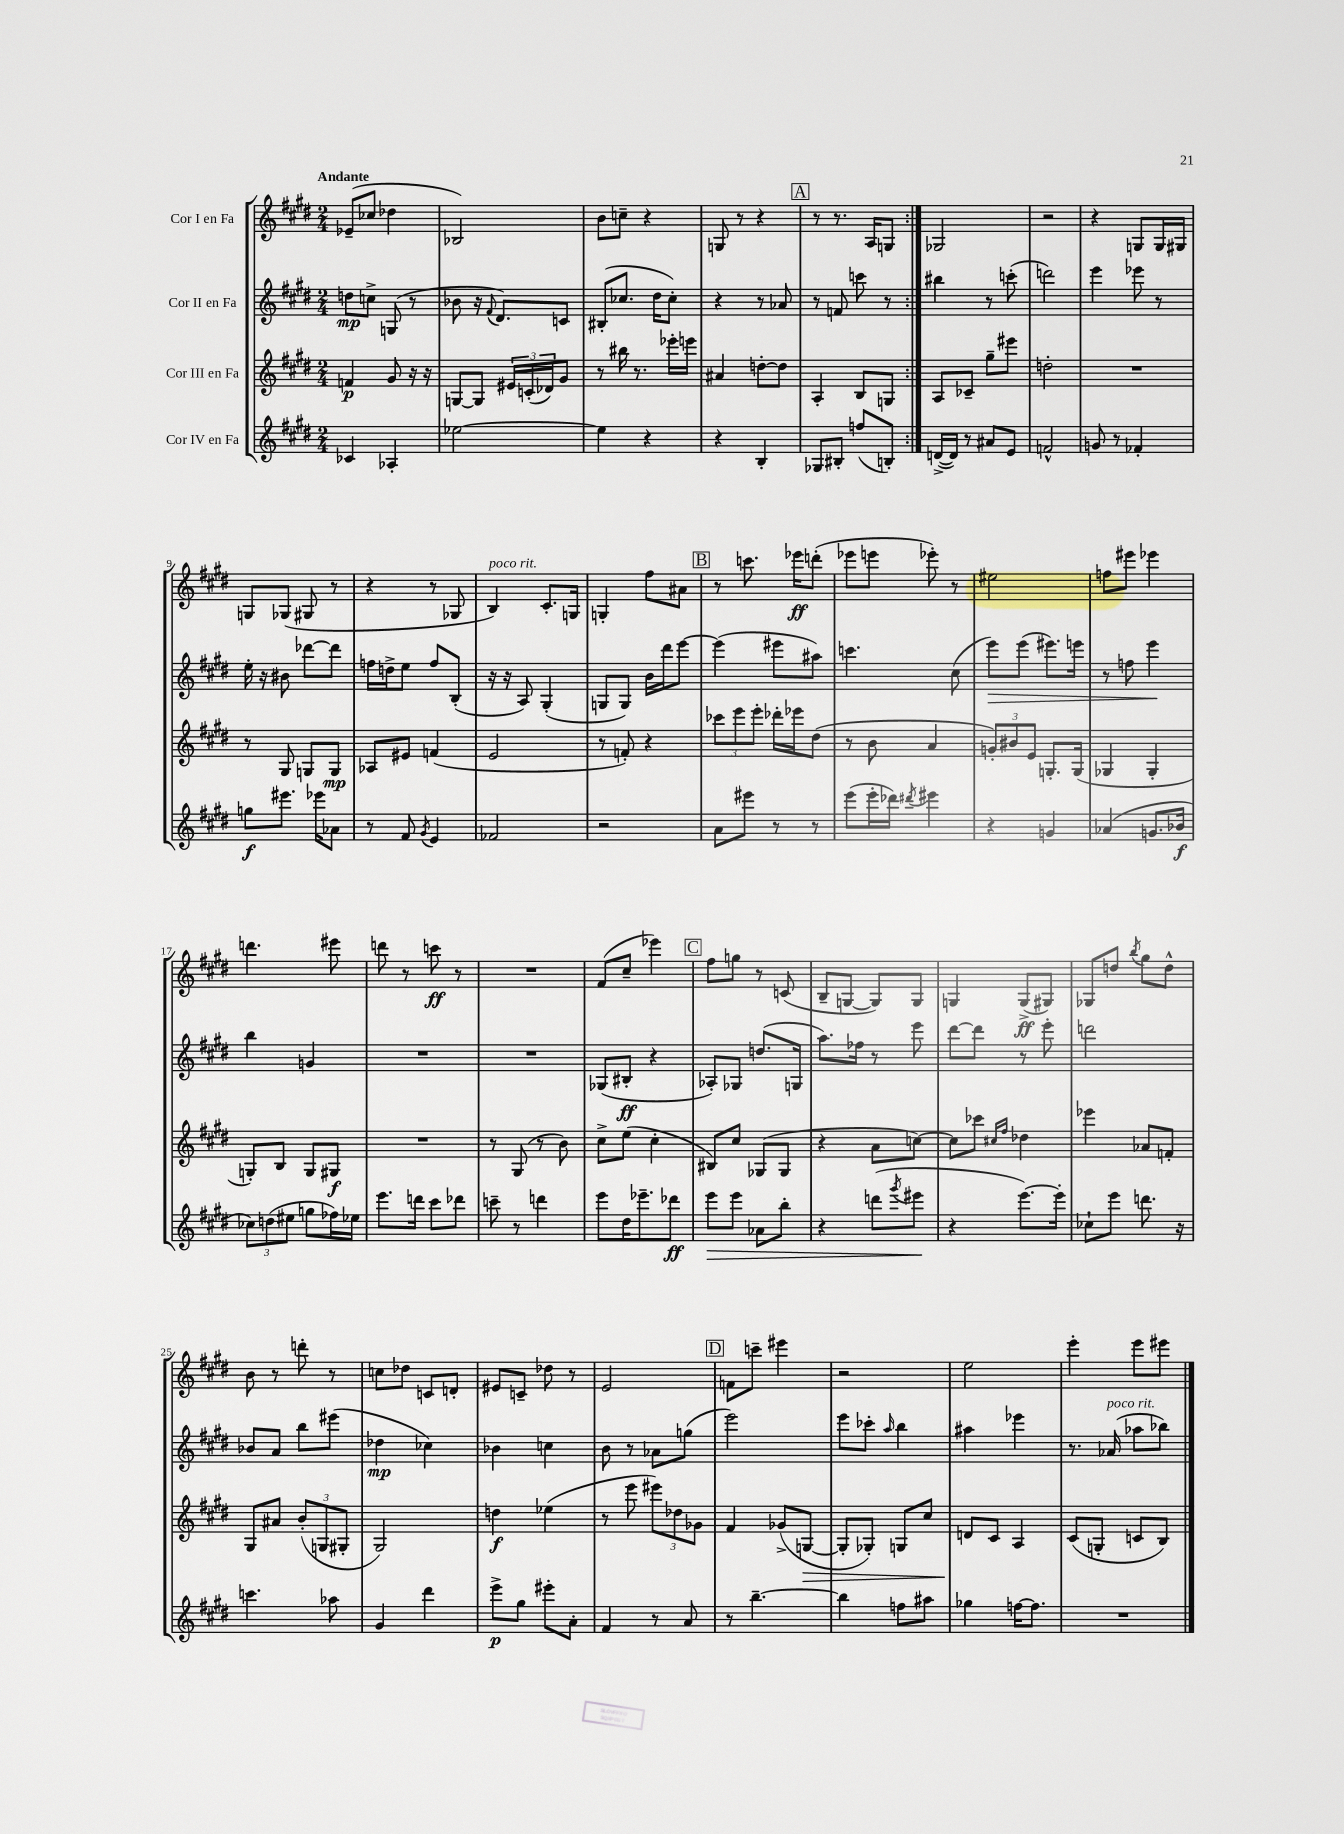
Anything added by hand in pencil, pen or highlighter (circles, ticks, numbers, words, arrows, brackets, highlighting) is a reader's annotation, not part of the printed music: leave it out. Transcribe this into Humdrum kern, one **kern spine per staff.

**kern	**dynam	**kern	**dynam	**kern	**dynam	**kern	**dynam
*part4	*part4	*part3	*part3	*part2	*part2	*part1	*part1
*staff4	*staff4	*staff3	*staff3	*staff2	*staff2	*staff1	*staff1
*I"Cor IV en Fa	*	*I"Cor III en Fa	*	*I"Cor II en Fa	*	*I"Cor I en Fa	*
*clefG2	*	*clefG2	*	*clefG2	*	*clefG2	*
*k[f#c#g#d#]	*	*k[f#c#g#d#]	*	*k[f#c#g#d#]	*	*k[f#c#g#d#]	*
*M2/4	*	*M2/4	*	*M2/4	*	*M2/4	*
=1	=1	=1	=1	=1	=1	=1	=1
!	!	!	!	!	!	!LO:TX:a:B:t=Andante	!
4c-X/	.	4fn/	p	8ddn\L	mp	(8e-X~/L	.
.	.	.	.	8ccn^\J	.	8cc-X/J	.
4A-X'/	.	8g#/	.	(8Gn/	.	4dd-X\	.
.	.	16r	.	8r	.	.	.
.	.	16r	.	.	.	.	.
=2	=2	=2	=2	=2	=2	=2	=2
[2ee-X\	.	[8Gn/L	.	8b-X\	.	2B-X/)	.
.	.	8G/J]	.	16r	.	.	.
.	.	.	.	8qqf#/	.	.	.
.	.	.	.	8.d#/L)	.	.	.
.	.	24e#X/LL	.	.	.	.	.
.	.	(24cn'/	.	.	.	.	.
.	.	24d-X/J)	.	.	.	.	.
.	.	8g#/J	.	8cn/J	.	.	.
=3	=3	=3	=3	=3	=3	=3	=3
4ee-\]	.	8r	.	(8B#X'/L	.	8b\L	.
.	.	16bb#X\	.	8.cc-X/J	.	8ccn~\J	.
.	.	8.r	.	.	.	.	.
4r	.	.	.	.	.	4r	.
.	.	.	.	16dd#\KL	.	.	.
.	.	16eee-X'\LL	.	8cc-'\J)	.	.	.
.	.	16eeen\JJ	.	.	.	.	.
=4	=4	=4	=4	=4	=4	=4	=4
4r	.	4a#X/	.	4r	.	8Gn/	.
.	.	.	.	.	.	8r	.
4B'/	.	[8ddn'\L	.	8r	.	4r	.
.	.	8dd\J]	.	8a-X/	.	.	.
!!LO:REH:place=s1:t=A
=5	=5	=5	=5	=5	=5	=5	=5
8G-X/L	.	4A'/	.	8r	.	8r	.
8B#X'/J	.	.	.	8fn/	.	8.r	.
(8ffn/L	.	8B/L	.	8cccn\	.	.	.
.	.	.	.	.	.	16A/KL	.
8Bn'/J)	.	8Gn/J	.	8r	.	8Gn/J	.
=6:|!	=6:|!	=6:|!	=6:|!	=6:|!	=6:|!	=6:|!	=6:|!
([16dn^/LL	.	8A/L	.	4bb#X\	.	2G-X/	.
16d/JJ])	.	.	.	.	.	.	.
8r	.	8c-X~/J	.	.	.	.	.
8a#X/L	.	8gg#~\L	.	8r	.	.	.
8e/J	.	8eee#X\J	.	(8cccn'\	.	.	.
=7	=7	=7	=7	=7	=7	=7	=7
2fn^^/	.	2ddn'\	.	2dddn\)	.	2r	.
=8	=8	=8	=8	=8	=8	=8	=8
8gn/	.	2r	.	4eee\	.	4r	.
8r	.	.	.	.	.	.	.
4f-X'/	.	.	.	8eee-X\	.	8Gn/L	.
.	.	.	.	8r	.	16G/L	.
.	.	.	.	.	.	16G#X/JJ	.
!!LO:LB:g=z
=9	=9	=9	=9	=9	=9	=9	=9
8ggn\L	f	8r	.	16ee'\	.	8Gn/L	.
.	.	.	.	16r	.	.	.
8.eee#X\J	.	8G#/	.	8b#X\	.	(8G-X/J	.
.	.	8Gn/L	.	[8ddd-X\L	.	8G#X/	.
16eee-X\KL	.	.	.	.	.	.	.
8a-X\J	.	8G/J	mp	8ddd-\J]	.	8r	.
=10	=10	=10	=10	=10	=10	=10	=10
8r	.	8A-X/L	.	16ffn\LL	.	4r	.
.	.	.	.	16ddn^\J	.	.	.
8f#/	.	8e#X/J	.	8ee\J	.	.	.
8qg#/	.	.	.	.	.	.	.
4e/	.	(4fn/	.	8ff/L	.	8r	.
.	.	.	.	(8B'/J	.	8G-X/	.
=11	=11	=11	=11	=11	=11	=11	=11
!	!	!	!	!	!	!LO:TX:a:i:t=poco rit.	!
2f-X/	.	2e/	.	16r	.	4B/)	.
.	.	.	.	16r	.	.	.
.	.	.	.	8A/)	.	.	.
.	.	.	.	(4G#'/	.	8.c#'/L	.
.	.	.	.	.	.	16Gn/Jk	.
=12	=12	=12	=12	=12	=12	=12	=12
2r	.	8r	.	8Gn/L	.	4Gn'/	.
.	.	8fn'/)	.	8G/J)	.	.	.
.	.	4r	.	16b\LL	.	8ff#\L	.
.	.	.	.	16ddd#\J	.	.	.
.	.	.	.	[8eee\J	.	8a#X\J	.
!!LO:REH:place=s1:t=B
=13	=13	=13	=13	=13	=13	=13	=13
8a\L	.	12ccc-X\L	.	(4eee\]	.	8r	.
.	.	12eee\	.	.	.	.	.
8eee#X\J	.	.	.	.	.	8.cccn\	.
.	.	12eee'\J	.	.	.	.	.
8r	.	16ddd-X'\LL	.	8eee#X\L	.	.	.
.	.	16eee-X\J	.	.	.	16eee-X\KL	ff
8r	.	(8dd#\J	.	8aa#X\J)	.	(8dddn'\J	.
=14	=14	=14	=14	=14	=14	=14	=14
(8eee\L	.	8r	.	4.cccn\	.	8eee-X\L	.
16eee'\L	.	8b\	.	.	.	8eeen\J	.
16ddd-X\JJ)	.	.	.	.	.	.	.
8qddd#X/	.	.	.	.	.	.	.
4eee#X\	.	4a/	.	.	.	8eee-X'\)	.
.	.	.	.	(8cc#\	.	8r	.
=15	=15	=15	=15	=15	=15	=15	=15
!	!	!	!	!	!LO:HP:b	!	!
4r	.	12gn'/L)	.	8eee\L)	>	2ee#X\	.
.	.	12b#X/	.	.	.	.	.
.	.	.	.	(8eee\J	.	.	.
.	.	12e/J	.	.	.	.	.
4gn/	.	8.Gn'/L	.	8.eee#X\L)	.	.	.
.	.	(16G/Jk	.	16eeen\Jk	.	.	.
=16	=16	=16	=16	=16	=16	=16	=16
(4a-X/	.	4G-X/	.	8r	.	8ffn\L	.
.	.	.	.	8ffn\	.	8eee#X\J	.
8.gn/L	.	4G-'/	.	4eee\	.	4eee-X\	.
16b-X/Jk	f	.	.	.	.	.	.
.	.	.	.	.	]	.	.
!!LO:LB:g=z
=17	=17	=17	=17	=17	=17	=17	=17
12cc-X\L)	.	8Gn'/L)	.	4bb\	.	4.dddn\	.
(12ddn\	.	.	.	.	.	.	.
.	.	8B/J	.	.	.	.	.
12ee#X\J	.	.	.	.	.	.	.
8ggn\L	.	8G/L	.	4gn/	.	.	.
16ff-X\L)	.	8G#X/J	f	.	.	8eee#X\	.
16ee-X\JJ	.	.	.	.	.	.	.
=18	=18	=18	=18	=18	=18	=18	=18
8.eee\L	.	2r	.	2r	.	8dddn\	.
.	.	.	.	.	.	8r	.
16dddn\Jk	.	.	.	.	.	.	.
8ccc#\L	.	.	.	.	.	8cccn\	ff
8ddd-X\J	.	.	.	.	.	8r	.
=19	=19	=19	=19	=19	=19	=19	=19
8cccn~\	.	8r	.	2r	.	2r	.
8r	.	(8G#/	.	.	.	.	.
4dddn\	.	8r	.	.	.	.	.
.	.	8b\)	.	.	.	.	.
=20	=20	=20	=20	=20	=20	=20	=20
8eee\L	.	8cc#^\L	.	(8G-X/L	.	(8f#/L	.
16dd#\K	.	(8ee\J	.	8B#X'/J	ff	8cc#~/J	.
8.eee-X~\	.	.	.	.	.	.	.
.	.	4cc#'\	.	4r	.	4eee-X\)	.
8ddd-X\J	ff	.	.	.	.	.	.
!!LO:REH:place=s1:t=C
=21	=21	=21	=21	=21	=21	=21	=21
!	!LO:HP:b	!	!	!	!	!	!
8eee\L	>	8B#X/L)	.	8A-X'/L)	.	8ff#\L	.
8eee\J	.	8cc#/J	.	8G-X/J	.	8ggn\J	.
8a-X\L	.	(8G-X/L	.	(8.ddn/L	.	8r	.
8bb'\J	.	8G-/J	.	.	.	(8cn/	.
.	.	.	.	16Gn/Jk	.	.	.
=22	=22	=22	=22	=22	=22	=22	=22
4r	.	4r	.	8.aa\L)	.	8B~/L	.
.	.	.	.	.	.	[8Gn/J	.
.	.	.	.	16ff-X\Jk	.	.	.
(8dddn\L	.	8a\L	.	8r	.	8G/L])	.
8qggg#/	.	.	.	.	.	.	.
8eee#X\J	.	[8ccn\J)	.	8eee\	.	8G/J	.
.	]	.	.	.	.	.	.
=23	=23	=23	=23	=23	=23	=23	=23
4r	.	8cc\L]	.	[8ddd#\L	.	4Gn/	.
.	.	8ccc-X\J	.	8ddd#\J]	.	.	.
.	.	16qqcc#X/LL	.	.	.	.	.
.	.	16qqff#/JJ	.	.	.	.	.
[8.eee\L)	.	4dd-X\	.	8r	.	(8G^/L	ff
.	.	.	.	8eee'\	.	8G#X/J)	.
16eee'\Jk]	.	.	.	.	.	.	.
=24	=24	=24	=24	=24	=24	=24	=24
8cc-X`\L	.	4eee-X\	.	2dddn\	.	8G-X/L	.
8eee\J	.	.	.	.	.	8ddn/J	.
.	.	.	.	.	.	8qbb/	.
8.dddn\	.	8a-X/L	.	.	.	8gg#\L	.
.	.	8fn'/J	.	.	.	8dd^^\J	.
16r	.	.	.	.	.	.	.
!!LO:LB:g=z
=25	=25	=25	=25	=25	=25	=25	=25
4.cccn\	.	8G#/L	.	8b-X/L	.	8b\	.
.	.	8a#X/J	.	8a/J	.	8r	.
.	.	(12b'/L	.	8bb\L	.	8dddn'\	.
.	.	12Gn/	.	.	.	.	.
8aa-X\	.	.	.	(8eee#X\J	.	8r	.
.	.	12G#X'/J	.	.	.	.	.
=26	=26	=26	=26	=26	=26	=26	=26
4g#/	.	2G#/)	.	4dd-X\	mp	8ccn\L	.
.	.	.	.	.	.	8dd-X\J	.
4ddd#\	.	.	.	4cc-X\)	.	8cn/L	.
.	.	.	.	.	.	8dn'/J	.
=27	=27	=27	=27	=27	=27	=27	=27
8eee^\L	p	4ddn\	f	4b-X\	.	8e#X/L	.
8gg#\J	.	.	.	.	.	8cn~/J	.
8eee#X'\L	.	(4ee-X\	.	4ccn\	.	8dd-X\	.
8a'\J	.	.	.	.	.	8r	.
=28	=28	=28	=28	=28	=28	=28	=28
4f#/	.	8r	.	8b\	.	2e/	.
.	.	8eee\	.	8r	.	.	.
8r	.	12eee#X\L)	.	8a-X\L	.	.	.
.	.	12dd-X\	.	.	.	.	.
8a/	.	.	.	(8ggn\J	.	.	.
.	.	12g-X\J	.	.	.	.	.
!!LO:REH:place=s1:t=D
=29	=29	=29	=29	=29	=29	=29	=29
8r	.	4f#/	.	2eee\)	.	8fn\L	.
[4.bb~\	.	.	.	.	.	8cccn~\J	.
.	.	(8g-X^/L	.	.	.	4eee#X\	.
!	!	!	!LO:HP:b	!	!	!	!
.	.	[8Gn/J	>	.	.	.	.
=30	=30	=30	=30	=30	=30	=30	=30
4bb\]	.	8G'/L]	.	8eee\L	.	2r	.
.	.	8G-X'/J)	.	8ccc-X'\J	.	.	.
.	.	.	.	16qqaa/	.	.	.
8ffn\L	.	8Gn/L	.	4bb\	.	.	.
8aa#X\J	.	8cc#/J	.	.	.	.	.
=31	=31	=31	=31	=31	=31	=31	=31
4gg-X\	.	8dn/L	.	4aa#X\	.	2ee\	.
.	.	8c#/J	]	.	.	.	.
[16ffn\KL	.	4A/	.	4eee-X\	.	.	.
8.ff\J]	.	.	.	.	.	.	.
=32	=32	=32	=32	=32	=32	=32	=32
2r	.	(8c#/L	.	8.r	.	4eee'\	.
.	.	8Gn'/J	.	.	.	.	.
!	!	!	!	!LO:TX:a:i:t=poco rit.	!	!	!
.	.	.	.	(16a-X/	.	.	.
.	.	8cn/L	.	8aa-X\L	.	8eee\L	.
.	.	8B/J)	.	8bb-X\J)	.	8eee#X\J	.
==	==	==	==	==	==	==	==
*-	*-	*-	*-	*-	*-	*-	*-
